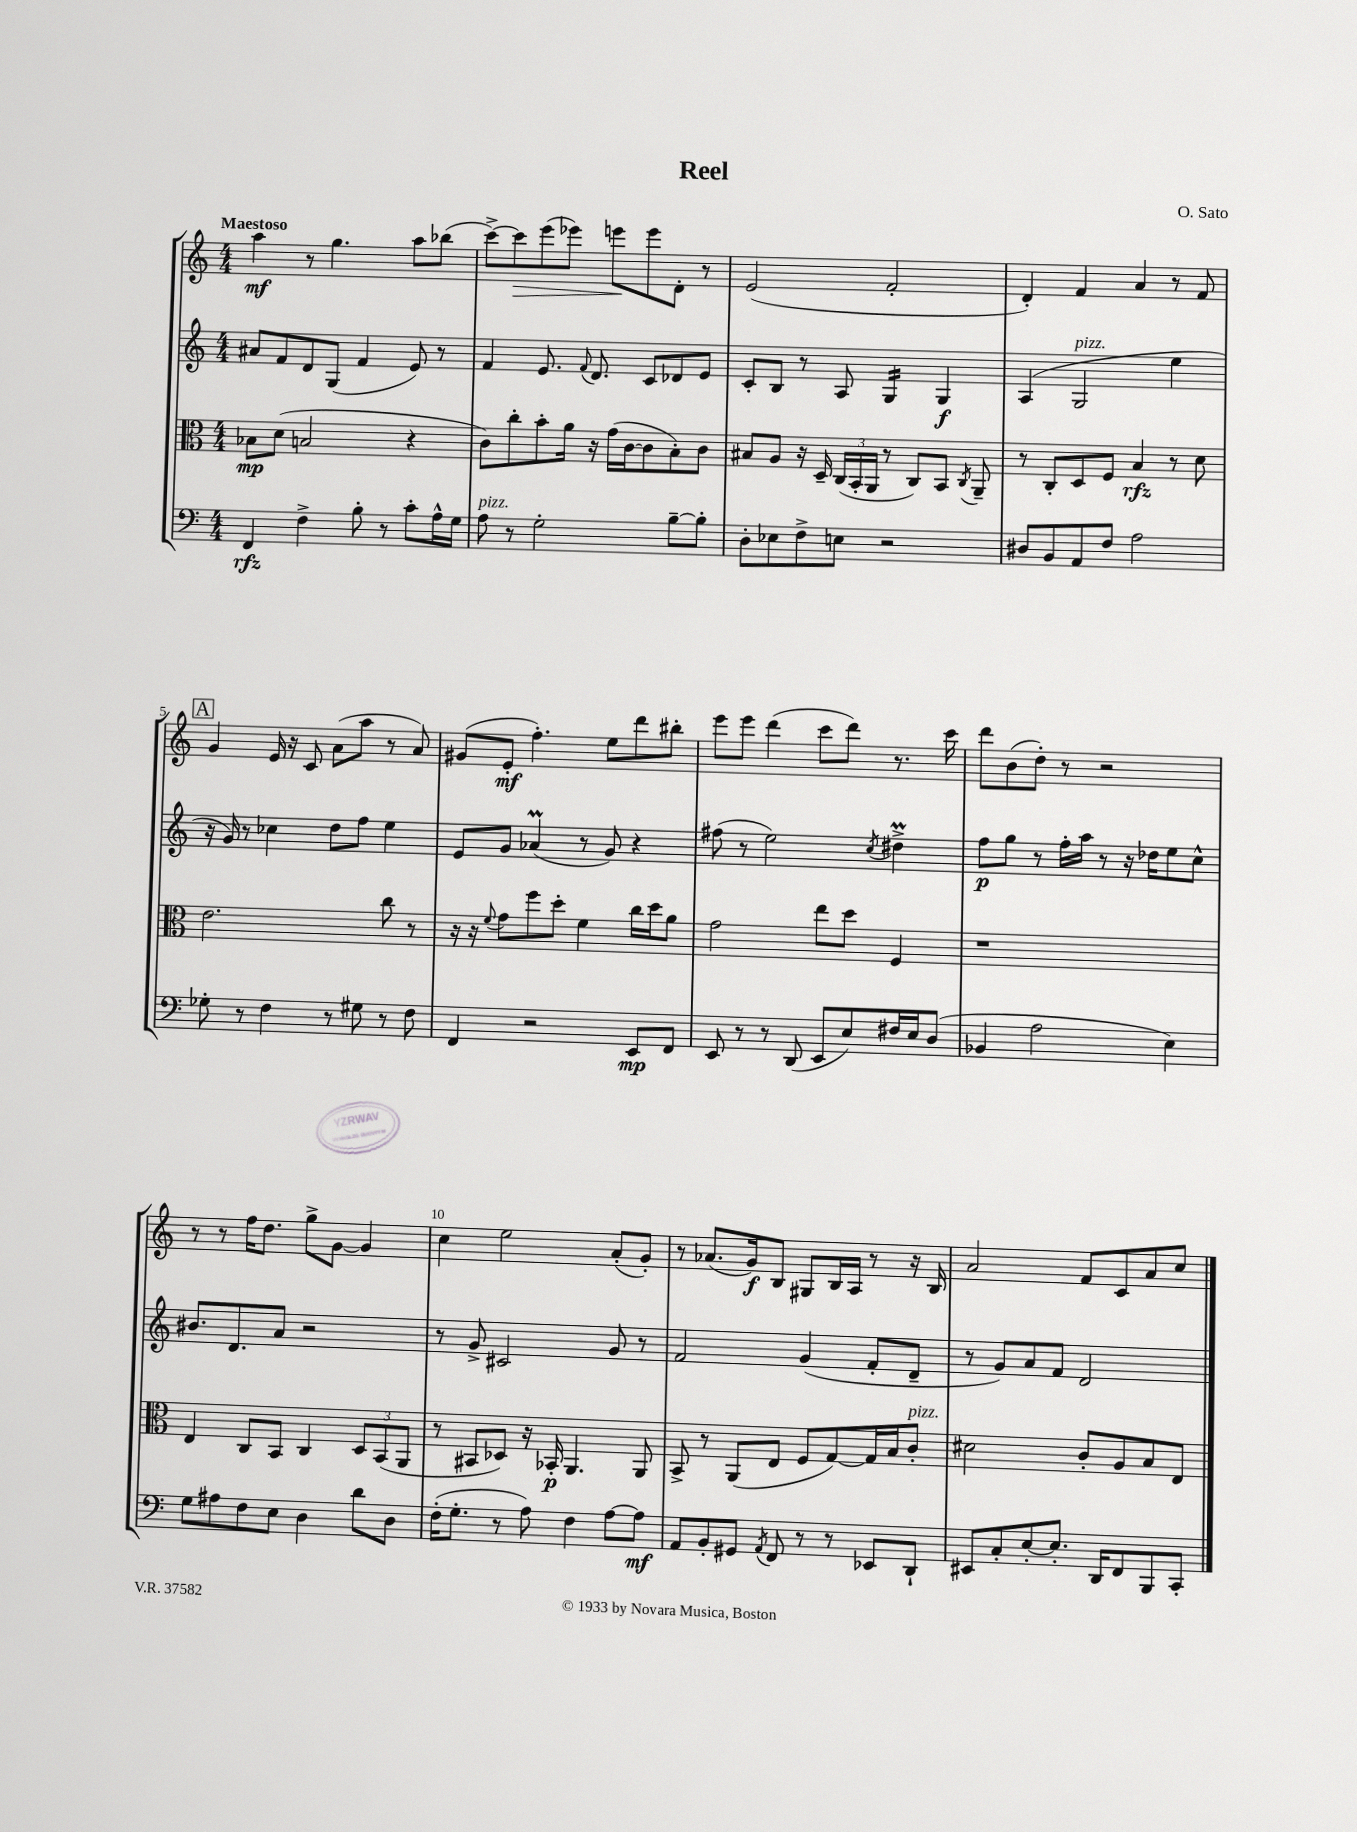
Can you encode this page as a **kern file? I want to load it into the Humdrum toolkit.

**kern	**dynam	**kern	**dynam	**kern	**dynam	**kern	**dynam
*part4	*part4	*part3	*part3	*part2	*part2	*part1	*part1
*staff4	*staff4	*staff3	*staff3	*staff2	*staff2	*staff1	*staff1
*clefF4	*	*clefC3	*	*clefG2	*	*clefG2	*
*k[]	*	*k[]	*	*k[]	*	*k[]	*
*M4/4	*	*M4/4	*	*M4/4	*	*M4/4	*
=1	=1	=1	=1	=1	=1	=1	=1
!	!	!	!	!	!	!LO:TX:a:B:t=Maestoso	!
4FF/	rfz	8B-X\L	mp	8a#X/L	.	4aa\	mf
.	.	(8d\J	.	8f/	.	.	.
4F^\	.	2Bn/	.	8d/	.	8r	.
.	.	.	.	(8G/J	.	4.gg\	.
8B'\	.	.	.	4f/	.	.	.
8r	.	.	.	.	.	.	.
8c'\L	.	4r	.	8e/)	.	8aa\L	.
16A^^\L	.	.	.	8r	.	(8bb-X\J	.
16G\JJ	.	.	.	.	.	.	.
=2	=2	=2	=2	=2	=2	=2	=2
!LO:TX:a:i:t=pizz.	!	!	!	!	!	!	!
8A\	.	8c\L)	.	4f/	.	[8ccc^\L)	.
!	!	!	!	!	!	!	!LO:HP:b
8r	.	8cc'\	.	.	.	8ccc\]	>
2G'\	.	8b'\	.	8.e/	.	(8eee\	.
.	.	16a\Jk	.	.	.	8eee-X\J)	.
.	.	.	.	8qqf/	.	.	.
.	.	16r	.	8.d/	.	.	.
.	.	(16g\LL	.	.	.	8eeen\L	.
.	.	[16c\J	.	.	.	.	.
.	.	8c\]	.	8c/L	.	8eee\	]
[8B~\L	.	8B'\)	.	8d-X/	.	8d'\J	.
8B'\J]	.	8c\J	.	8e/J	.	8r	.
=3	=3	=3	=3	=3	=3	=3	=3
8D'\L	.	8B#X/L	.	8c'/L	.	(2e/	.
8E-X\	.	8A/J	.	8B/J	.	.	.
8F^\	.	16r	.	8r	.	.	.
.	.	16D~/	.	.	.	.	.
8En\J	.	(24C/LL	.	8A/	.	.	.
.	.	24BB'/	.	.	.	.	.
.	.	24AA/JJ	.	.	.	.	.
*	*	*	*	*tremolo	*	*	*
2r	.	8r	.	16G/LL	.	2f'/	.
.	.	.	.	16G/	.	.	.
.	.	8C/L)	.	16G/	.	.	.
.	.	.	.	16G/JJ	.	.	.
*	*	*	*	*Xtremolo	*	*	*
.	.	8BB/J	.	4G/	f	.	.
.	.	8qC/	.	.	.	.	.
.	.	8AA~/	.	.	.	.	.
=4	=4	=4	=4	=4	=4	=4	=4
8D#X/L	.	8r	.	(4A/	.	4d'/)	.
8BB/	.	8C'/L	.	.	.	.	.
!	!	!	!	!LO:TX:a:i:t=pizz.	!	!	!
8AA/	.	8D/	.	2G/	.	4f/	.
8F/J	.	8F/J	.	.	.	.	.
2A\	.	4B/	rfz	.	.	4a/	.
.	.	8r	.	4ee\	.	8r	.
.	.	8d\	.	.	.	8f/	.
!!LO:LB:g=z
!!LO:REH:place=s1:t=A
=5	=5	=5	=5	=5	=5	=5	=5
8G-X'\	.	2.e\	.	16r	.	4g/	.
.	.	.	.	16g/)	.	.	.
8r	.	.	.	8r	.	.	.
4F\	.	.	.	4cc-X\	.	16e/	.
.	.	.	.	.	.	16r	.
.	.	.	.	.	.	8c/	.
8r	.	.	.	8dd\L	.	(8a\L	.
8G#X\	.	.	.	8ff\J	.	8aa\J	.
8r	.	8cc\	.	4ee\	.	8r	.
8F\	.	8r	.	.	.	8a/)	.
=6	=6	=6	=6	=6	=6	=6	=6
4FF/	.	16r	.	8e/L	.	(8g#X/L	.
.	.	16r	.	.	.	.	.
.	.	8qqf/	.	.	.	.	.
.	.	8g\L	.	8g/J	.	8e'/J	mf
2r	.	8ff\	.	(4a-XM/	.	4.ff'\)	.
.	.	8dd'\J	.	.	.	.	.
.	.	4f\	.	8r	.	.	.
.	.	.	.	8g/)	.	8ee\L	.
8EE/L	mp	16cc\LL	.	4r	.	8ddd\	.
.	.	16dd\J	.	.	.	.	.
8FF/J	.	8a\J	.	.	.	8bb#X'\J	.
=7	=7	=7	=7	=7	=7	=7	=7
8EE/	.	2g\	.	(8ff#X\	.	8eee\L	.
8r	.	.	.	8r	.	8eee\J	.
8r	.	.	.	2ee\)	.	(4ddd\	.
(8DD/	.	.	.	.	.	.	.
8EE/L	.	8ee\L	.	.	.	8ccc\L	.
8E/)	.	8dd\J	.	.	.	8ddd\J)	.
.	.	.	.	8qcc/	.	.	.
16F#X/L	.	4F/	.	4dd#Xm^\	.	8.r	.
16E/J	.	.	.	.	.	.	.
(8D/J	.	.	.	.	.	.	.
.	.	.	.	.	.	16ccc\	.
=8	=8	=8	=8	=8	=8	=8	=8
4BB-X/	.	1r	.	8ff\L	p	8ddd\L	.
.	.	.	.	8gg\J	.	(8b\	.
2A\	.	.	.	8r	.	8dd'\J)	.
.	.	.	.	16ff'\LL	.	8r	.
.	.	.	.	16aa\JJ	.	.	.
.	.	.	.	8r	.	2r	.
.	.	.	.	16r	.	.	.
.	.	.	.	16dd-X\KL	.	.	.
4E\)	.	.	.	8ee\	.	.	.
.	.	.	.	8cc^^\J	.	.	.
!!LO:LB:g=z
=9	=9	=9	=9	=9	=9	=9	=9
8G\L	.	4E/	.	8.b#X/L	.	8r	.
8A#X\	.	.	.	.	.	8r	.
.	.	.	.	8.d/	.	.	.
8F\	.	8C/L	.	.	.	16ff\KL	.
.	.	.	.	.	.	8.dd\J	.
8E\J	.	8BB/J	.	8a/J	.	.	.
4D\	.	4C/	.	2r	.	8gg^\L	.
.	.	.	.	.	.	[8g\J	.
8d\L	.	12D/L	.	.	.	4g/]	.
.	.	(12BB/	.	.	.	.	.
8D\J	.	.	.	.	.	.	.
.	.	12AA/J	.	.	.	.	.
=10	=10	=10	=10	=10	=10	=10	=10
(16F'\KL	.	8r	.	8r	.	4cc\	.
8.G'\J	.	.	.	.	.	.	.
.	.	8BB#X/L	.	8g^/	.	.	.
8r	.	8D-X/J)	.	2c#X/	.	2ee\	.
8A\)	.	16r	.	.	.	.	.
.	.	16BB-X'/	p	.	.	.	.
4F\	.	4.AA/	.	.	.	.	.
[8A\L	.	.	.	8g/	.	(8a'/L	.
8A\J]	mf	8AA/	.	8r	.	8g'/J)	.
=11	=11	=11	=11	=11	=11	=11	=11
8AA/L	.	8BB^/	.	2f/	.	8r	.
8BB'/	.	8r	.	.	.	(8.a-X/L	.
8GG#X/J	.	(8AA/L	.	.	.	.	.
.	.	.	.	.	.	16g/k)	f
8qAA/	.	.	.	.	.	.	.
8FF/	.	8E/J	.	.	.	8B/J	.
8r	.	8F/L	.	(4g/	.	8G#X/L	.
8r	.	[8G/)	.	.	.	16B/L	.
.	.	.	.	.	.	16A/JJ	.
8EE-X/L	.	16G/L]	.	8f'/L	.	8r	.
.	.	16B/J	.	.	.	.	.
!	!	!LO:TX:a:i:t=pizz.	!	!	!	!	!
8DD`/J	.	8c'/J	.	8d~/J	.	16r	.
.	.	.	.	.	.	16B/	.
=12	=12	=12	=12	=12	=12	=12	=12
8EE#X/L	.	2d#X\	.	8r	.	2a/	.
8C'/	.	.	.	8g/L)	.	.	.
[8E'/	.	.	.	8a/	.	.	.
8.E'/J]	.	.	.	8f/J	.	.	.
.	.	8c'/L	.	2d/	.	8f/L	.
16DD/KL	.	.	.	.	.	.	.
8FF/	.	8A/	.	.	.	8c/	.
8BBB/	.	8B/	.	.	.	8a/	.
8CC'/J	.	8E/J	.	.	.	8cc/J	.
==	==	==	==	==	==	==	==
*-	*-	*-	*-	*-	*-	*-	*-
